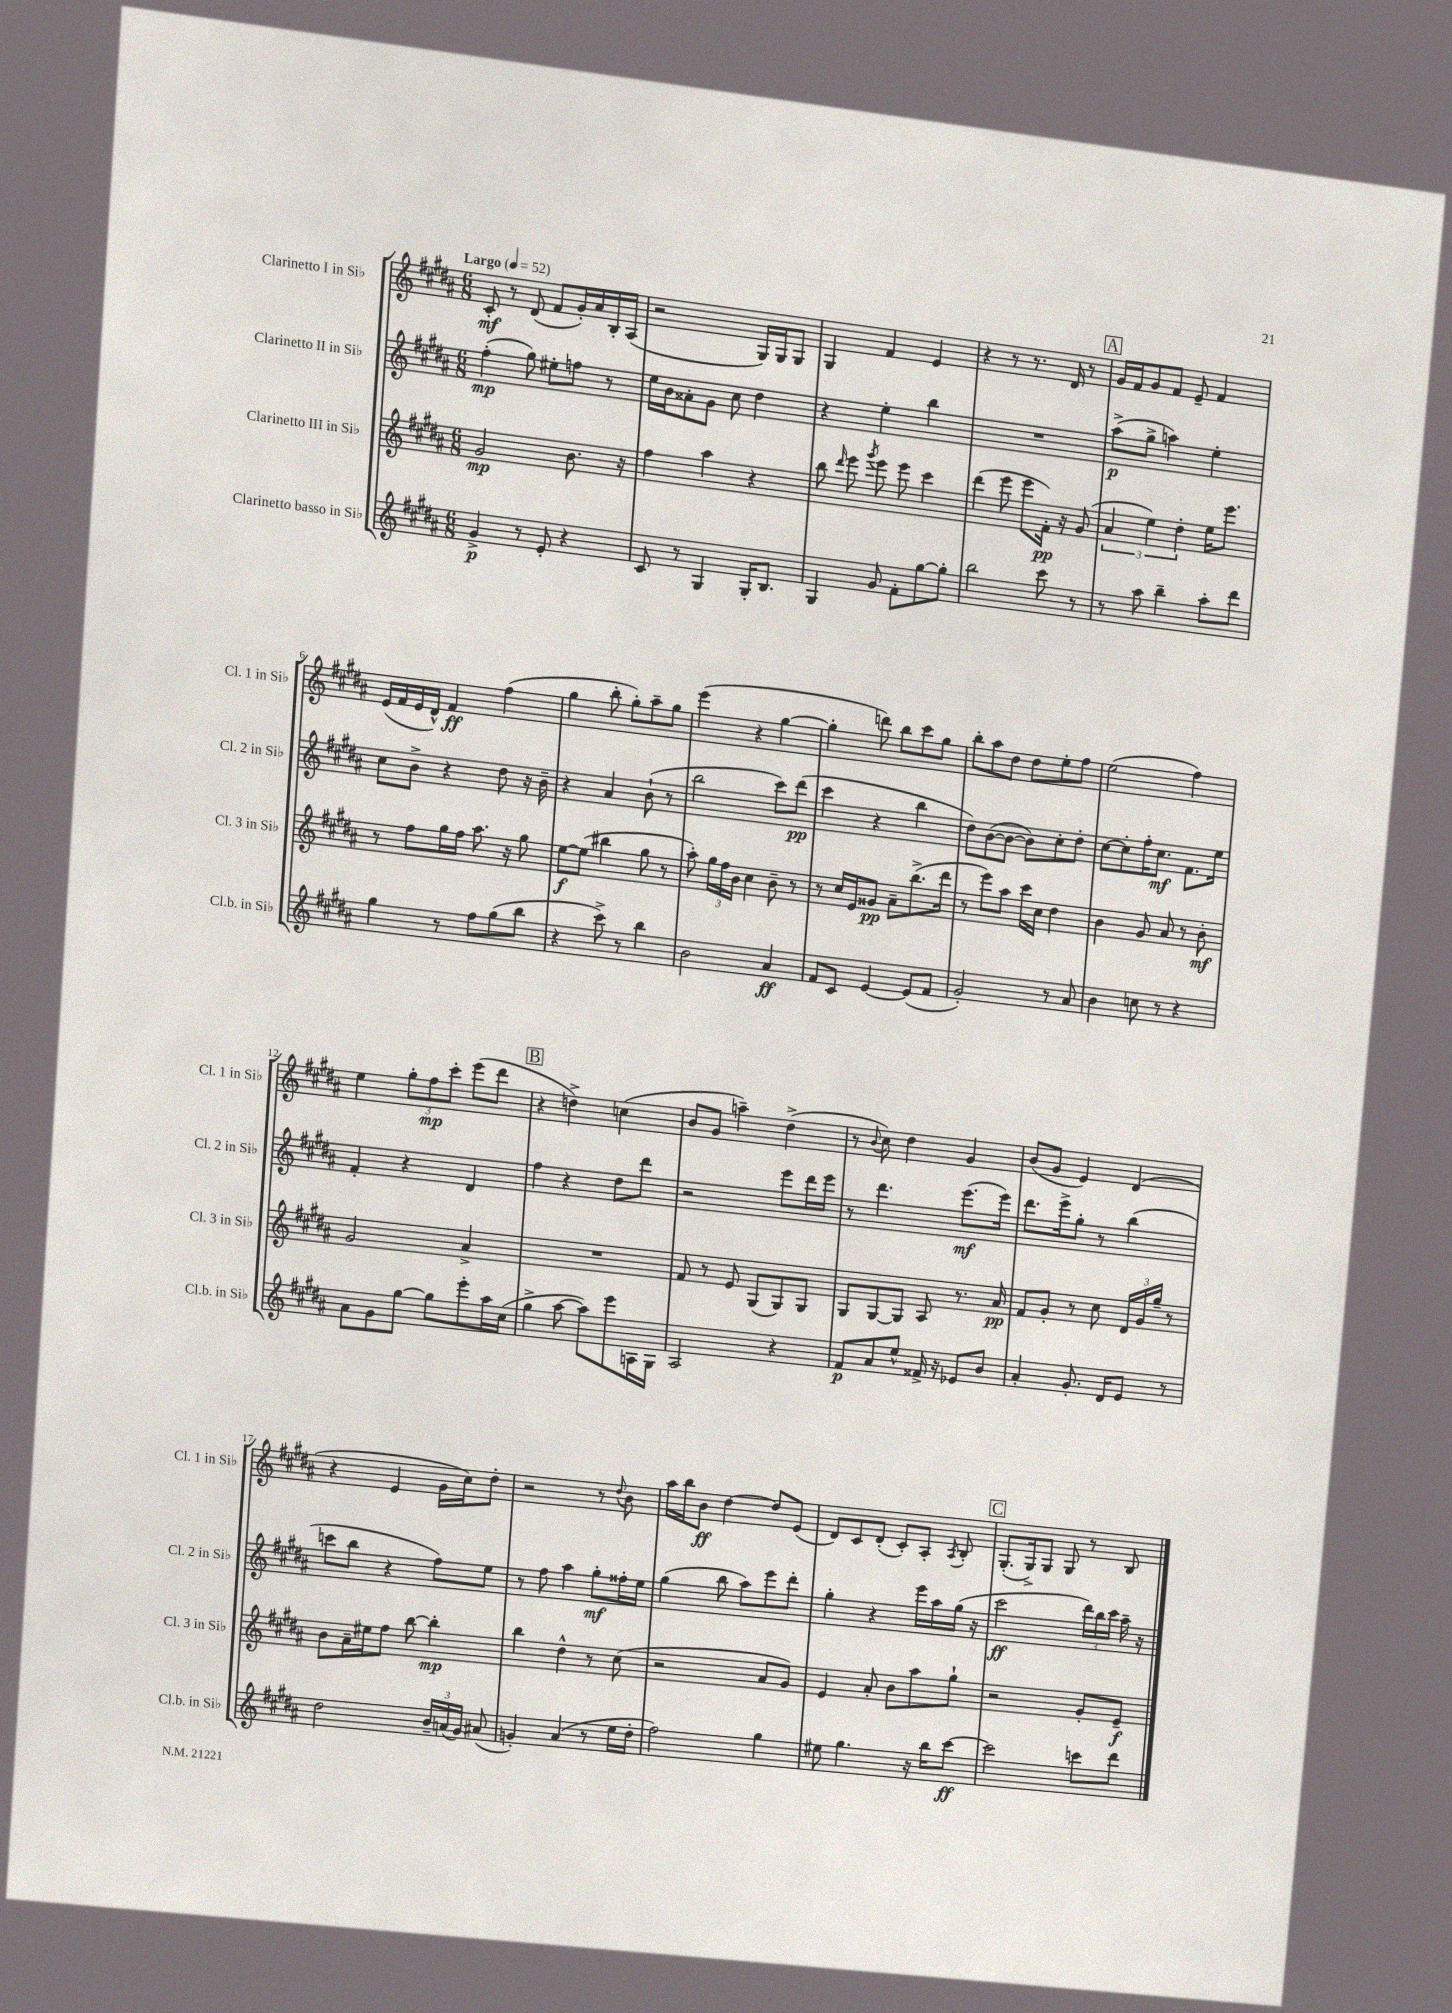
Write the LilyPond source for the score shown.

<<
\new StaffGroup <<
\new Staff = "s0" \with { instrumentName = "Clarinetto I in Sib" shortInstrumentName = "Cl. 1 in Sib" } {
    \clef treble \key b \major \numericTimeSignature \time 6/8 \tempo "Largo" 4 = 52
    \autoBeamOff cis'8-.\mf r8 dis'8( fis'8[ gis'16-.) ais'16 b16-. ais16]( |
    r2 gis16[) gis16 gis8] |
    gis4 fis'4 e'4 |
    r4 r8 r8. dis'16 r8 |
    \mark \markup { \box "A" } gis'16[ fis'16 gis'8 fis'8] e'8-- fis'4 |
    e'16[( fis'16 e'16 dis'16]-^) fis'4\ff fis''4( |
    gis''4 b''8-. gis''8[-.) ais''8-- gis''8] |
    e'''4( r4 gis''4~ |
    gis''4-. d'''8) b''8[ cis'''8 gis''8] |
    b''8[-. ais''8 dis''8] dis''8[ e''8-. fis''8] |
    e''2( fis''4) |
    e''4 \tuplet 3/2 { gis''8[-. fis''8\mp cis'''8]-. } e'''8[( dis'''8] |
    \mark \markup { \box "B" } r4 d''4->) c''4( |
    b'8[ gis'8] a''4--) dis''4->( |
    r8 \appoggiatura { b'8 } cis''8) dis''4 gis'4 |
    b'8[( gis'8] e'4) dis'4( |
    r4 e'4 gis'16[ cis''16) dis''8]-. |
    r2 r8 \appoggiatura { dis''8 } b'8 |
    ais''16[ b''16 b'8]\ff dis''4~ dis''8[ e'8]( |
    dis'8[) cis'8 dis'8]-.( cis'8[-.) ais8]-. \acciaccatura { ais8 } b8-. |
    \mark \markup { \box "C" } gis8.[-.( gis16->) gis8] gis8 r8 b8 \bar "|." |
}
\new Staff = "s1" \with { instrumentName = "Clarinetto II in Sib" shortInstrumentName = "Cl. 2 in Sib" } {
    \clef treble \key b \major \numericTimeSignature \time 6/8
    \autoBeamOff fis''4-.\mp( gis''8) eis''8[-. f''8] r8 |
    e''16[ b'16 aisis'8-. gis'8] cis''8 dis''4 |
    r4 e''4-. b''4 |
    R2. |
    \mark \markup { \box "A" } ais''8[->\p( gis''8]-> a''4) e''4-. |
    cis''8[ b'8]-> r4 dis''8 r16 b'16-- |
    r4 ais'4 b'8-!( r8 |
    b''2 cis'''8[) dis'''8]\pp( |
    cis'''4 r4 b''4 |
    dis''8[) b'8~( b'8]~ b'8[) cis''8-. dis''8]-. |
    cis''8[~ cis''8-. fis''16-. cis''8.]\mf fis'8.[ e''16] |
    fis'4-. r4 dis'4 |
    \mark \markup { \box "B" } fis''4 r4 dis''8[ dis'''8] |
    r2 e'''8[ dis'''16 e'''16] |
    r8 dis'''4. e'''8.[\mf( e'''16]) |
    dis'''8.[ e'''16-> gis''8]-. r8 b''4( |
    c'''8[ b''8] r4 fis''8[) e''8] |
    r8 fis''8 ais''4 gis''8[-.\mf fisis''16-. e''16] |
    gis''4( b''8 ais''8[) e'''8 dis'''8]-. |
    gis''4-. r4 e'''16[ ais''16 gis''16]( r16 |
    \mark \markup { \box "C" } cis'''2\ff \tuplet 3/2 { dis'''16[) b''16 cis'''16] } ais''16-- r16 \bar "|." |
}
\new Staff = "s2" \with { instrumentName = "Clarinetto III in Sib" shortInstrumentName = "Cl. 3 in Sib" } {
    \clef treble \key b \major \numericTimeSignature \time 6/8
    \autoBeamOff gis'2\mp b'8. r16 |
    fis''4 ais''4 r4 |
    b''8 \grace { dis'''16 } e'''8 \acciaccatura { gis'''8 } e'''8 e'''8 cis'''4 |
    dis'''4( e'''8 e'''8[ fis'16]-.\pp) r16 gis'8( |
    \mark \markup { \box "A" } \tuplet 3/2 { ais'4 e''4) dis''4-. } e''16[ e'''8.] |
    r8 fis''8[ gis''16 fis''16] ais''8. r16 gis''8 |
    e''8[~\f e''8]( bis''4 gis''8 r8 |
    ais''8-.) \tuplet 3/2 { gis''16[ fis''16 b'16] } cis''4 b'8-- r8 |
    r8 cis''16[ e'16 gisis'8]\pp ais'8[-- b''8.->( dis'''16] |
    r8 e'''8[) ais''8] cis'''16[ cis''16] dis''4 |
    b'4 gis'8 ais'8 r8 b'8-.\mf |
    gis'2 ais'4-> |
    \mark \markup { \box "B" } R2. |
    fis'8 r8 e'8 gis8[( gis8) gis8] |
    gis8[ gis8~ gis8] ais8 r8. ais'16\pp |
    fis'8[ gis'8]-. r8 cis''8 \tuplet 3/2 { dis'16[ gis'16 gis''16]-- } r8 |
    b'8[ ais'16-- eis''16 fis''8] b''8~ b''4-.\mp |
    b''4 dis''4-^ r8 cis''8( |
    r2 ais'8[ gis'8]) |
    e'4 ais'8-. b'8[ ais''8 gis''8]-! |
    \mark \markup { \box "C" } r2 gis'8[-. e'8]--\f \bar "|." |
}
\new Staff = "s3" \with { instrumentName = "Clarinetto basso in Sib" shortInstrumentName = "Cl.b. in Sib" } {
    \clef treble \key b \major \numericTimeSignature \time 6/8
    \autoBeamOff gis'4->\p r8 e'8-. r4 |
    cis'8 r8 gis4 gis16[-. b8.] |
    gis4 gis'8 fis'8[-. gis''8~ gis''8]-. |
    b''2 cis'''8 r8 |
    \mark \markup { \box "A" } r8 ais''8 b''4-- ais''8[-. dis'''8] |
    gis''4 r8 fis''8[ gis''8( b''8] |
    r4 cis'''8->) r8 b''4 |
    b'2 ais'4\ff |
    fis'8[ cis'8] e'4~ e'8[( fis'8] |
    gis'2-.) r8 ais'8 |
    b'4 c''8 r8 r4 |
    ais'8[ gis'8 gis''8]~ gis''8[ e'''8-. ais''16 cis''16]( |
    \mark \markup { \box "B" } gis''4-> ais''8~ ais''8[) e'''8 a16 gis16] |
    ais2 r4 |
    fis'8[\p ais'8 e''8]-^ fisis'16-> r16 ees'8[ b'8] |
    ais'4-. gis'8.-. dis'16[ e'8] r8 |
    dis''2 \tuplet 3/2 { b'16[-- a'16( gis'16]) } ais'8( |
    g'4-.) ais'4( r8 e''16[ dis''16]-. |
    fis''2) gis''4 |
    eis''8 gis''4. r16 b''16[ cis'''8]~\ff |
    \mark \markup { \box "C" } cis'''2 c'''8[ dis'''8] \bar "|." |
}
>>
>>
